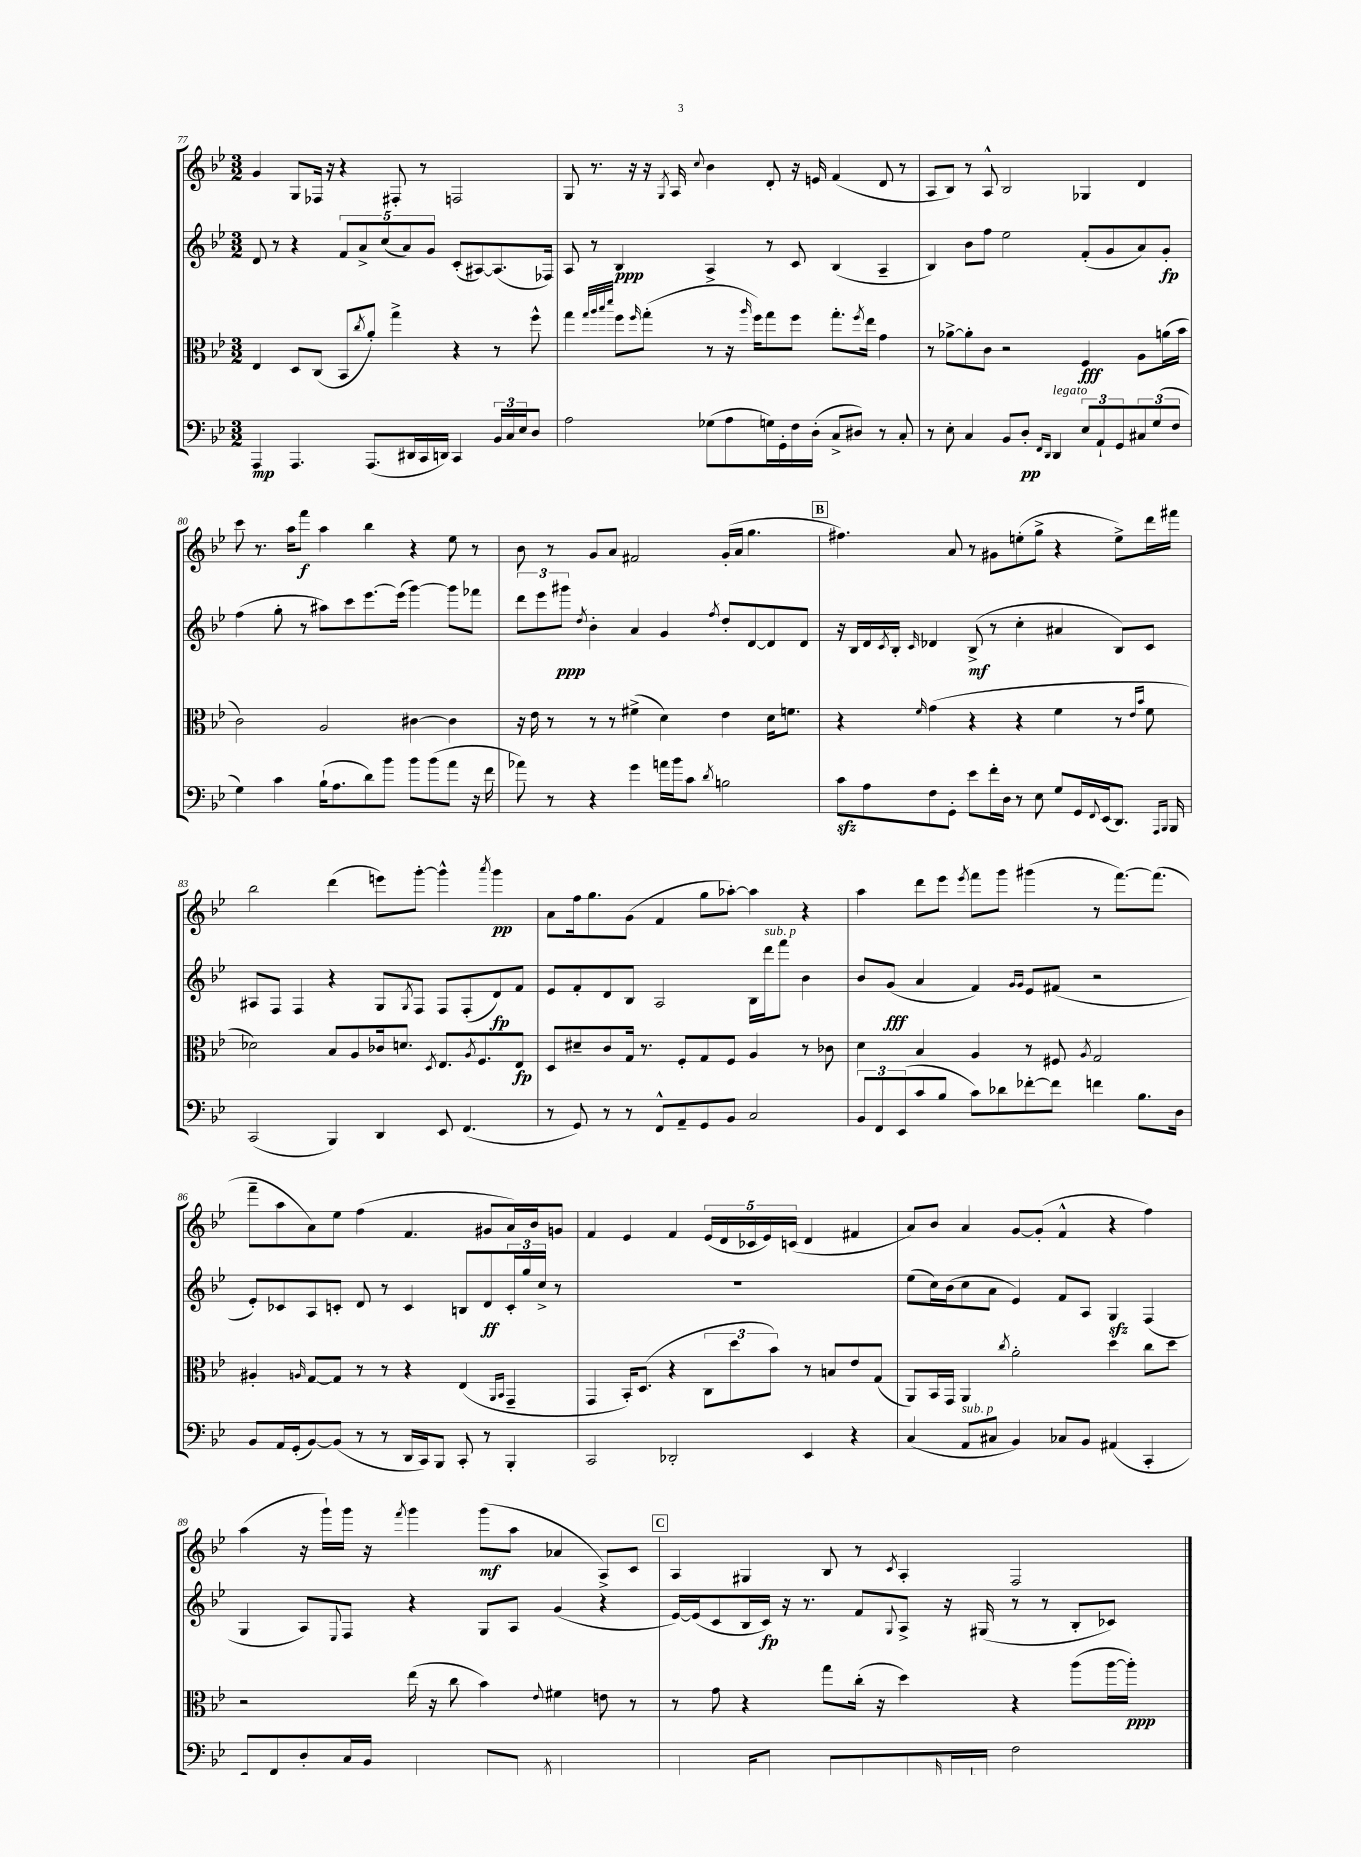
<<
\new StaffGroup <<
\new Staff = "s0" {
    \clef treble \key bes \major \numericTimeSignature \time 3/2
    g'4 g8 fes16 r16 r4 fis8-. r8 f2 |
    g8 r8. r16 r16 \acciaccatura { g8 } a16 \appoggiatura { c''8 } bes'4 d'8-. r16 e'16 f'4( d'8 r8 |
    a8 bes8) r8 a8-^ bes2 ges4 d'4 |
    c'''8 r8. a''16 f'''8\f a''4 bes''4 r4 ees''8 r8 |
    bes'8 r8 g'8 a'8 fis'2 g'16-.( a'16 g''4. |
    \mark \markup { \box "B" } fis''4.) a'8 r8 gis'8 e''8-.( g''8-> r4 e''8->) d'''16 fis'''16 |
    bes''2 d'''4( e'''8) g'''8~-. g'''4-^ \acciaccatura { a'''8 } g'''4\pp |
    a'8 f''16 g''8. g'8( f'4 g''8 aes''8~-.) aes''4 r4 |
    a''4 d'''8 ees'''8 \acciaccatura { ees'''8 } f'''8 g'''8 gis'''4( r8 f'''8.~) f'''8.( |
    f'''8-- a''8 a'8) ees''8 f''4( f'4. gis'8 a'16) bes'16 g'8 |
    f'4 ees'4 f'4 \tuplet 5/4 { ees'16( d'16 ces'16 ees'16) c'16( } d'4 fis'4 |
    a'8) bes'8 a'4 g'8~ g'8-.( f'4-^ r4 f''4) |
    a''4( r16 g'''16-!) g'''16 r16 \acciaccatura { f'''8 } g'''4 g'''8\mf( a''8 aes'4 a8->) c'8 |
    \mark \markup { \box "C" } a4 gis4 bes8 r8 \acciaccatura { c'8 } a4-. f2 \bar "|." |
}
\new Staff = "s1" {
    \clef treble \key bes \major \numericTimeSignature \time 3/2
    d'8 r8 r4 \tuplet 5/4 { f'8 a'8-> c''8( a'8) g'8 } c'8-.( ais8~) ais8.( fes16) |
    a8 r8 bes4\ppp a4-> r8 c'8 bes4( a4-- |
    bes4) bes'8 f''8 ees''2 f'8-.( g'8 a'8) g'8-.\fp |
    f''4( g''8-. r8 ais''8) c'''8 ees'''8.~ ees'''16( g'''4~) g'''8 fes'''8 |
    \tuplet 3/2 { d'''8 ees'''8 gis'''8\ppp } \acciaccatura { d''8 } bes'4-. a'4 g'4 \acciaccatura { f''8 } d''8-. d'8~ d'8 d'8 |
    \mark \markup { \box "B" } r16 bes16 d'16 \acciaccatura { c'8 } bes16-. \grace { c'16 } des'4 bes8->\mf( r8 c''4-. ais'4 bes8) c'8 |
    ais8 f8 f4 r4 g8 \acciaccatura { g8 } f8 f8 f8-.( d'8\fp) f'8 |
    ees'8 f'8-. d'8 bes8 a2 bes16 d'''16^\markup { \italic "sub. p" } f'''8 bes'4 |
    bes'8 g'8\fff( a'4 f'4) \grace { g'16 g'16 } ees'8 fis'8( r2 |
    ees'8-.) ces'8 a8 c'8-. d'8 r8 c'4 b8 d'8\ff \tuplet 3/2 { c'16-. g''16 c''16-> } r8 |
    R1. |
    ees''8( c''16) bes'16( c''8 a'8 ees'4) f'8 a8 g4\sfz f4( |
    g4 a8) \appoggiatura { ees8 } f8 r4 g8 a8 g'4( r4 |
    \mark \markup { \box "C" } ees'16~) ees'16( c'8 bes16 c'16\fp) r16 r8. f'8 \appoggiatura { g8 } a8-> r16 gis16( r8 r8 bes8-. ces'8) \bar "|." |
}
\new Staff = "s2" {
    \clef alto \key bes \major \numericTimeSignature \time 3/2
    ees4 d8 c8( bes,8 \acciaccatura { c''8 } a'8-.) g''4-> r4 r8 f''8-^ |
    g''4 \grace { g''32 a''32 bes''32 d'''32 } f''8 \grace { f''16 } g''8-.( r8 r16 \grace { a''16 } f''16) g''8 f''8 g''8.-. \acciaccatura { f''8 } ees''16 g'4 |
    r8 aes'8~-> aes'8-. c'8 r2 f4\fff a8 a'16( bes'16 |
    c'2) a2 cis'4~ cis'4 |
    r16 ees'16 r8 r8 r8 fis'4->( d'4) ees'4 d'16 f'8. |
    \mark \markup { \box "B" } r4 \grace { f'16 } g'4( r4 r4 f'4 r8 \grace { ees'16 bes'16 } f'8 |
    des'2) bes8 a8 ces'16 d'8. \acciaccatura { d8 } ees8. \acciaccatura { a8 } f8. ees8\fp |
    d8 dis'8-- c'8 g16 r8. f8-. g8 f8 a4 r8 ces'8 |
    d'4 bes4 a4 r8 fis8 \acciaccatura { a8 } g2 |
    ais4-. \grace { a16 } g8~ g8 r8 r8 r4 ees4( \grace { a,16 bes,16 } g,4-- |
    g,4 bes,16-.) d8.( r4 \tuplet 3/2 { c8 d''8 bes'8) } r8 b8 ees'8 g8( |
    a,8) bes,16 g,16 a,4 \acciaccatura { c''8 } a'2-. d''4 c''8 d''8 |
    r2 ees''16( r16 c''8 bes'4) \appoggiatura { ees'8 } fis'4 e'8 r8 |
    \mark \markup { \box "C" } r8 g'8 r4 g''8 c''16-.( r16 d''4) r4 a''8( a''16~ a''16-.\ppp) \bar "|." |
}
\new Staff = "s3" {
    \clef bass \key bes \major \numericTimeSignature \time 3/2
    a,,4\mp a,,4. a,,8.( dis,16 c,16 d,16) c,4 \tuplet 3/2 { bes,16 c16 ees16 } d8 |
    a2 ges8( a8 g16) g,16-. f16 d16-.( c8-> dis8) r8 c8-. |
    r8 ees8-. c4 bes,8 d8-.\pp \grace { f,16 d,16 } d,4^\markup { \italic "legato" } \tuplet 3/2 { ees8 a,8-! g,8 } \tuplet 3/2 { cis8 g8( f8 } |
    g4) c'4 bes16-!( a8. d'8) bes'8 bes'8 bes'8( a'8 r16 f'16 |
    aes'8) r8 r4 g'4 a'16 bes'16 c'8 \acciaccatura { d'8 } b2 |
    \mark \markup { \box "B" } c'8\sfz a8 f8 g,8-. ees'8 f'16-. d16 r8 ees8 g8 g,16 \appoggiatura { f,8 } ees,16( d,8.) \grace { a,,16 bes,,16 } bes,,16 |
    c,2( bes,,4) d,4 ees,8 f,4.( |
    r8 g,8) r8 r8 f,8-^ a,8-- g,8 bes,8 c2 |
    \tuplet 3/2 { bes,8 f,8 ees,8( } c'8 bes8 c'8) des'8 fes'8~-. fes'8 f'4 bes8. d16 |
    bes,8 a,16 g,16-.( bes,8~) bes,8( r8 r8 d,16 c,16) bes,,8 c,8-. r8 bes,,4-. |
    c,2 des,2-. ees,4 r4 |
    c4( a,8^\markup { \italic "sub. p" } cis8 bes,4) ces8 bes,8 ais,4( c,4-. |
    ees,8) f,8-. d8-. c16 bes,16 bes,,4 d,8 bes,,8 \acciaccatura { bes,,8 } a,,2( |
    \mark \markup { \box "C" } a,,4 bes,,16) c,8. a,,8 a,,8 bes,,8( \grace { bes,,16 } c,16\ppp des,16-.) f2 \bar "|." |
}
>>
>>
\layout { \context { \Score currentBarNumber = #77 } }
